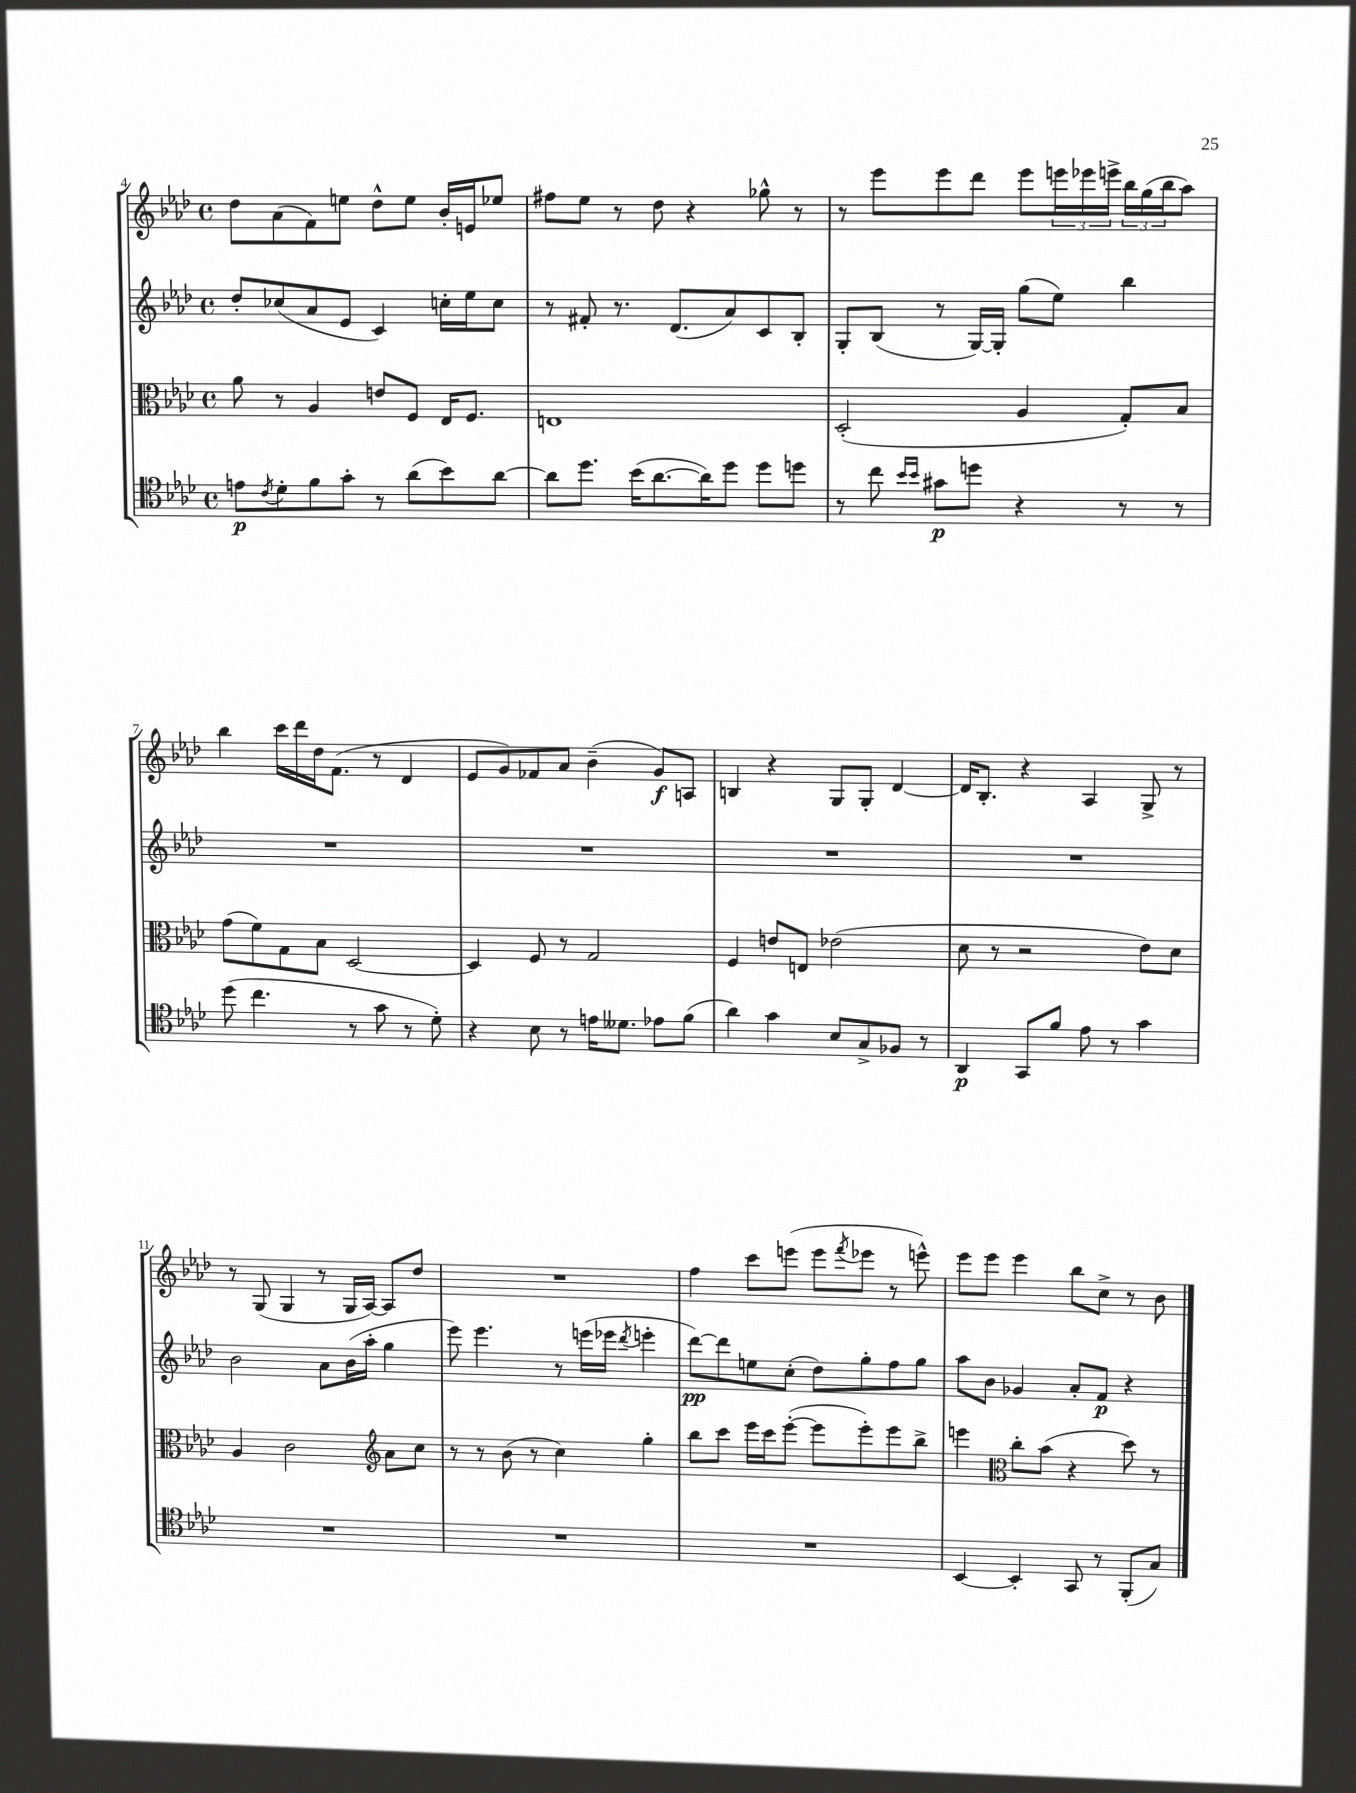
<<
\new StaffGroup <<
\new Staff = "s0" {
    \clef treble \key aes \major \defaultTimeSignature \time 4/4
    des''8 aes'8( f'8) e''8 des''8-^ e''8 bes'16-. e'16 ees''8 |
    fis''8 ees''8 r8 des''8 r4 ges''8-^ r8 |
    r8 ees'''8 ees'''8 des'''8 ees'''8 \tuplet 3/2 { e'''16 ees'''16 e'''16-> } \tuplet 3/2 { bes''16 g''16( bes''16 } aes''8) |
    bes''4 c'''16 des'''16 des''16 f'8.( r8 des'4 |
    ees'8 g'8) fes'8 aes'8 bes'4--( g'8\f) a8 |
    b4 r4 g8 g8-. des'4~ |
    des'16 bes8.-. r4 aes4 g8-> r8 |
    r8 g8( g4 r8 g16 aes16~) aes8 des''8 |
    R1 |
    f''4 c'''8 e'''8( e'''8 \acciaccatura { f'''8 } ees'''8 r8 e'''8-^) |
    ees'''8 ees'''8 ees'''4 bes''8 c''8-> r8 bes'8 \bar "|." |
}
\new Staff = "s1" {
    \clef treble \key aes \major \defaultTimeSignature \time 4/4
    des''8-. ces''8( aes'8 ees'8 c'4) c''16-. ees''16 c''8 |
    r8 fis'8-. r8. des'8.( aes'8) c'8 bes8-. |
    g8-. bes8( r8 g16~) g16-. g''8( ees''8) bes''4 |
    R1 |
    R1 |
    R1 |
    R1 |
    bes'2 aes'8 bes'16( aes''16-. g''4 |
    ees'''8) ees'''4. r8 e'''16( ees'''16 \acciaccatura { des'''8 } e'''4-. |
    des'''8~\pp) des'''8 e''8 c''8-.( des''8) g''8-. f''8 g''8 |
    aes''8 bes'8 ges'4 aes'8-. f'8\p r4 \bar "|." |
}
\new Staff = "s2" {
    \clef alto \key aes \major \defaultTimeSignature \time 4/4
    aes'8 r8 aes4 e'8 f8 ees16 f8. |
    e1 |
    des2-.( aes4 g8-.) bes8 |
    g'8( f'8) g8 bes8 des2~ |
    des4 f8 r8 g2 |
    f4 e'8 e8 ees'2( |
    des'8 r8 r2 ees'8) des'8 |
    aes4 c'2 \clef treble aes'8 c''8 |
    r8 r8 bes'8( r8 c''4) g''4-. |
    bes''8 c'''8 ees'''16 c'''16 ees'''8~-.( ees'''8 ees'''8-.) ees'''8 bes''8-> |
    e'''4 \clef alto c''8-. bes'8( r4 des''8) r8 \bar "|." |
}
\new Staff = "s3" {
    \clef tenor \key aes \major \defaultTimeSignature \time 4/4
    e'8\p \acciaccatura { c'8 } des'8-. f'8 g'8-. r8 aes'8( bes'8) aes'8~ |
    aes'8 des''8. bes'16( aes'8.~ aes'16) des''8 des''8 d''8 |
    r8 c''8 \grace { bes'16 bes'16 } gis'8\p d''8 r4 r8 r8 |
    des''8( c''4. r8 g'8 r8 des'8-.) |
    r4 bes8 r8 e'16 deses'8. ees'8 f'8( |
    aes'4) g'4 bes8 g8-> fes8 r8 |
    aes,4\p g,8 f'8 ees'8 r8 g'4 |
    R1 |
    R1 |
    R1 |
    bes,4~ bes,4-. g,8 r8 f,8-.( g8) \bar "|." |
}
>>
>>
\layout { \context { \Score currentBarNumber = #4 } }
